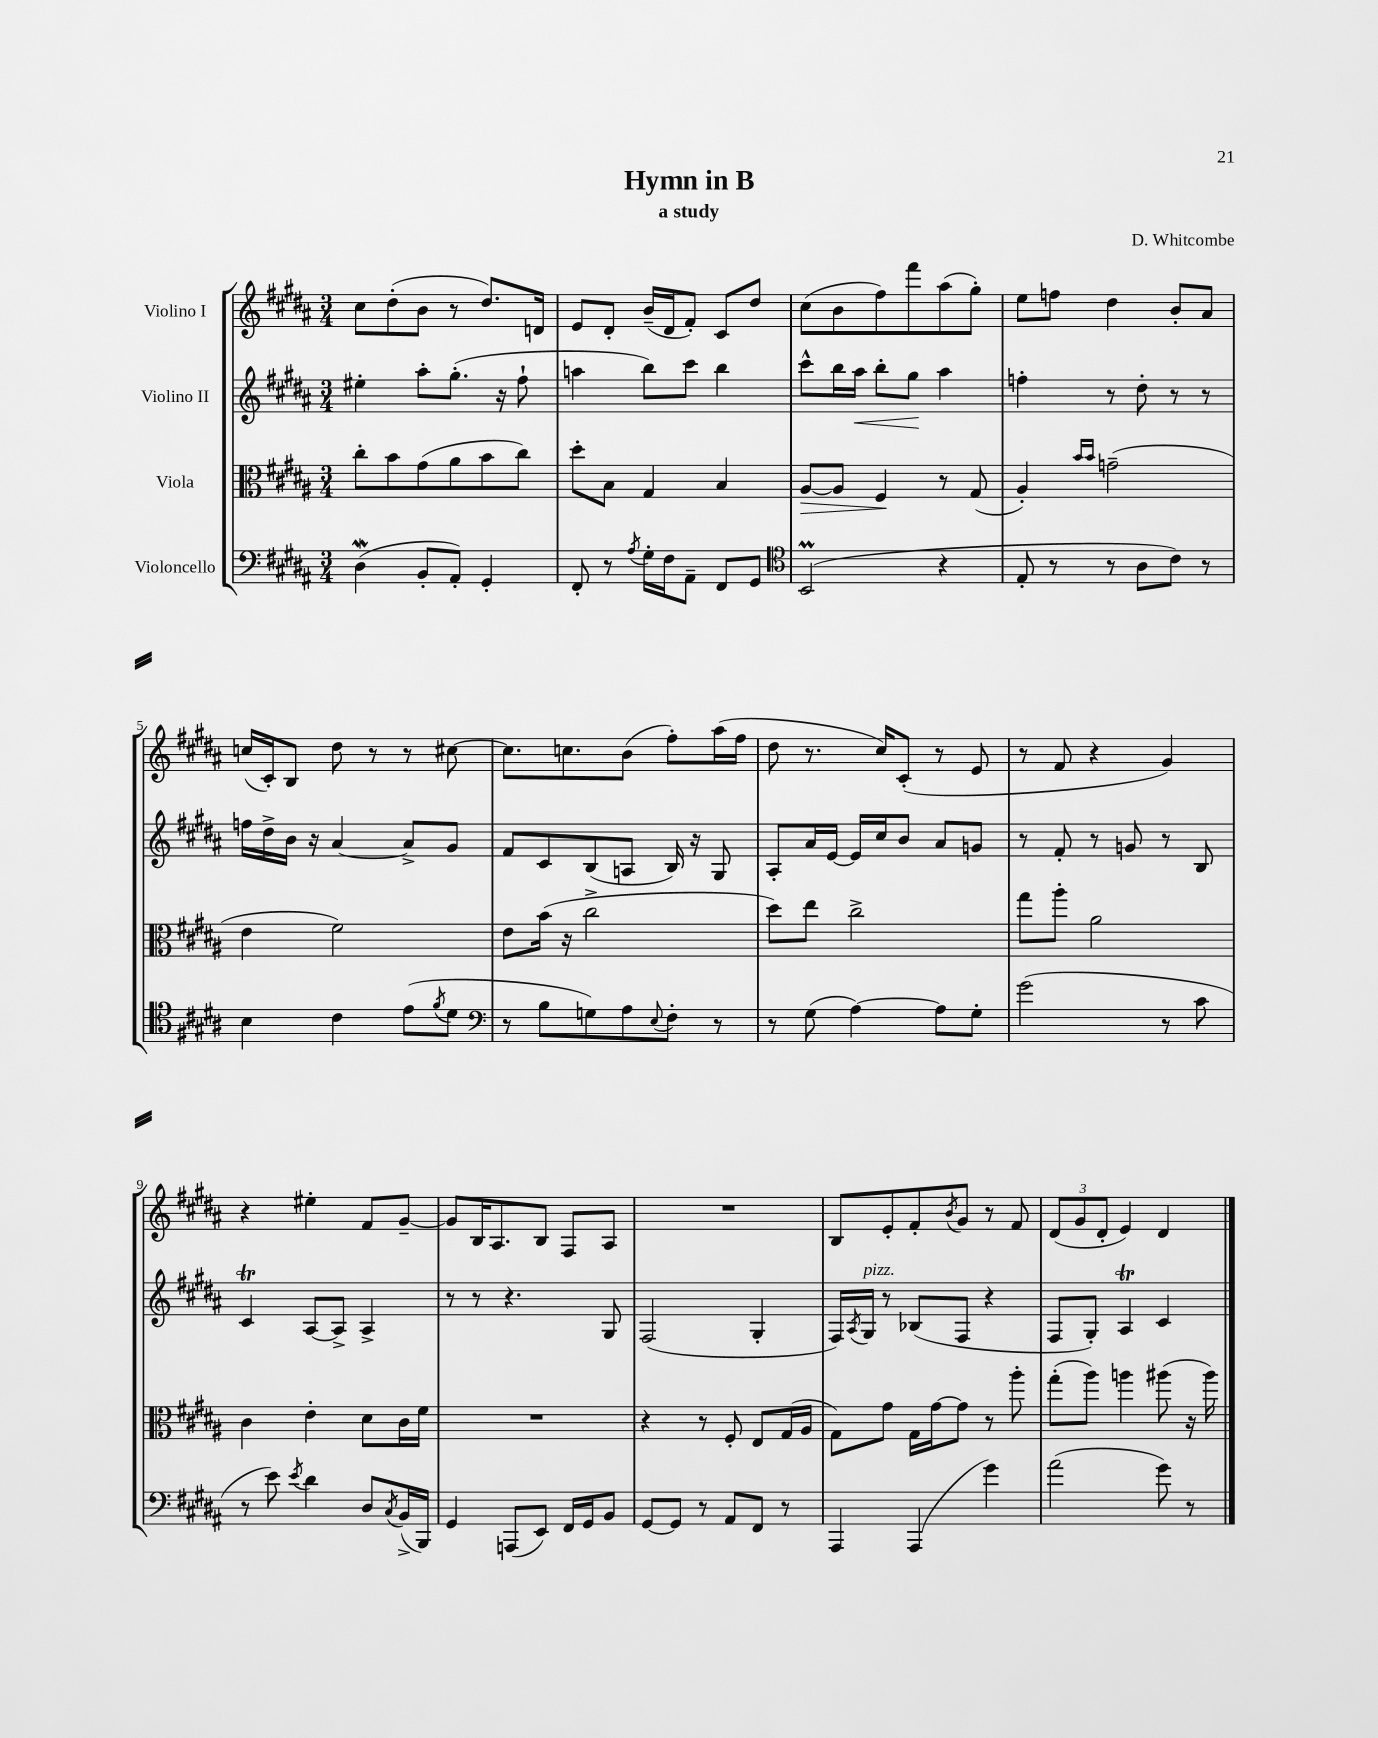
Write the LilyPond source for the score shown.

\header { title = "Hymn in B" composer = "D. Whitcombe" subtitle = "a study" }
<<
\new StaffGroup <<
\new Staff = "s0" \with { instrumentName = "Violino I" } {
    \clef treble \key b \major \numericTimeSignature \time 3/4
    cis''8 dis''8-.( b'8 r8 dis''8.) d'16 |
    e'8 dis'8-. b'16--( dis'16 fis'8-.) cis'8 dis''8 |
    cis''8( b'8 fis''8) fis'''8 ais''8( gis''8-.) |
    e''8 f''8 dis''4 b'8-. ais'8 |
    c''16( cis'16-.) b8 dis''8 r8 r8 cis''8~ |
    cis''8. c''8. b'8( fis''8-.) ais''16( fis''16 |
    dis''8 r8. cis''16) cis'8-.( r8 e'8 |
    r8 fis'8 r4 gis'4) |
    r4 eis''4-. fis'8 gis'8~-- |
    gis'8 b16 ais8. b8 fis8 ais8 |
    R2. |
    b8 e'8-. fis'8-. \acciaccatura { b'8 } gis'8 r8 fis'8 |
    \tuplet 3/2 { dis'8( gis'8 dis'8-. } e'4) dis'4 \bar "|." |
}
\new Staff = "s1" \with { instrumentName = "Violino II" } {
    \clef treble \key b \major \numericTimeSignature \time 3/4
    eis''4-. ais''8-. gis''8.-.( r16 fis''8-! |
    a''4 b''8) cis'''8 b''4 |
    cis'''8-^ b''16 ais''16\< b''8-. gis''8\! ais''4 |
    f''4-. r8 dis''8-. r8 r8 |
    f''16 dis''16-> b'16 r16 ais'4~ ais'8-> gis'8 |
    fis'8 cis'8 b8( a8 b16) r16 gis8 |
    ais8-. ais'16 e'16~ e'16 cis''16 b'8 ais'8 g'8 |
    r8 fis'8-. r8 g'8 r8 b8 |
    cis'4\trill ais8~ ais8-> ais4-> |
    r8 r8 r4. gis8 |
    fis2( gis4-. |
    fis16) \acciaccatura { ais8 } gis16^\markup { \italic "pizz." } r8 bes8( fis8 r4 |
    fis8 gis8-.) ais4\trill cis'4 \bar "|." |
}
\new Staff = "s2" \with { instrumentName = "Viola" } {
    \clef alto \key b \major \numericTimeSignature \time 3/4
    cis''8-. b'8 gis'8( ais'8 b'8 cis''8) |
    dis''8-. b8 gis4 b4 |
    ais8~\> ais8 fis4\! r8 gis8( |
    ais4-.) \grace { b'16 b'16 } g'2--( |
    e'4 fis'2) |
    e'8 b'16( r16 cis''2-> |
    dis''8) e''8 cis''2-> |
    gis''8 ais''8-. ais'2 |
    cis'4 e'4-. dis'8 cis'16 fis'16 |
    R2. |
    r4 r8 fis8-. e8 gis16( ais16 |
    gis8) gis'8 gis16 gis'16~ gis'8 r8 ais''8-. |
    gis''8-.( ais''8) a''4 ais''8( r16 ais''16) \bar "|." |
}
\new Staff = "s3" \with { instrumentName = "Violoncello" } {
    \clef bass \key b \major \numericTimeSignature \time 3/4
    dis4\mordent( b,8-. ais,8-.) gis,4-. |
    fis,8-. r8 \acciaccatura { ais8 } gis16-. fis16 ais,8-- fis,8 gis,8 |
    \clef tenor b,2\prall( r4 |
    e8-. r8 r8 ais8 cis'8) r8 |
    b4 cis'4 e'8( \acciaccatura { fis'8 } dis'8 |
    \clef bass r8 b8 g8) ais8 \appoggiatura { e8 } fis8-. r8 |
    r8 gis8( ais4~) ais8 gis8-. |
    gis'2( r8 cis'8 |
    r8 e'8) \acciaccatura { e'8 } dis'4 dis8 \acciaccatura { cis8 } b,16->( b,,16) |
    gis,4 a,,8( e,8) fis,16 gis,16 b,8 |
    gis,8~ gis,8 r8 ais,8 fis,8 r8 |
    ais,,4 ais,,4( gis'4) |
    ais'2( gis'8) r8 \bar "|." |
}
>>
>>
